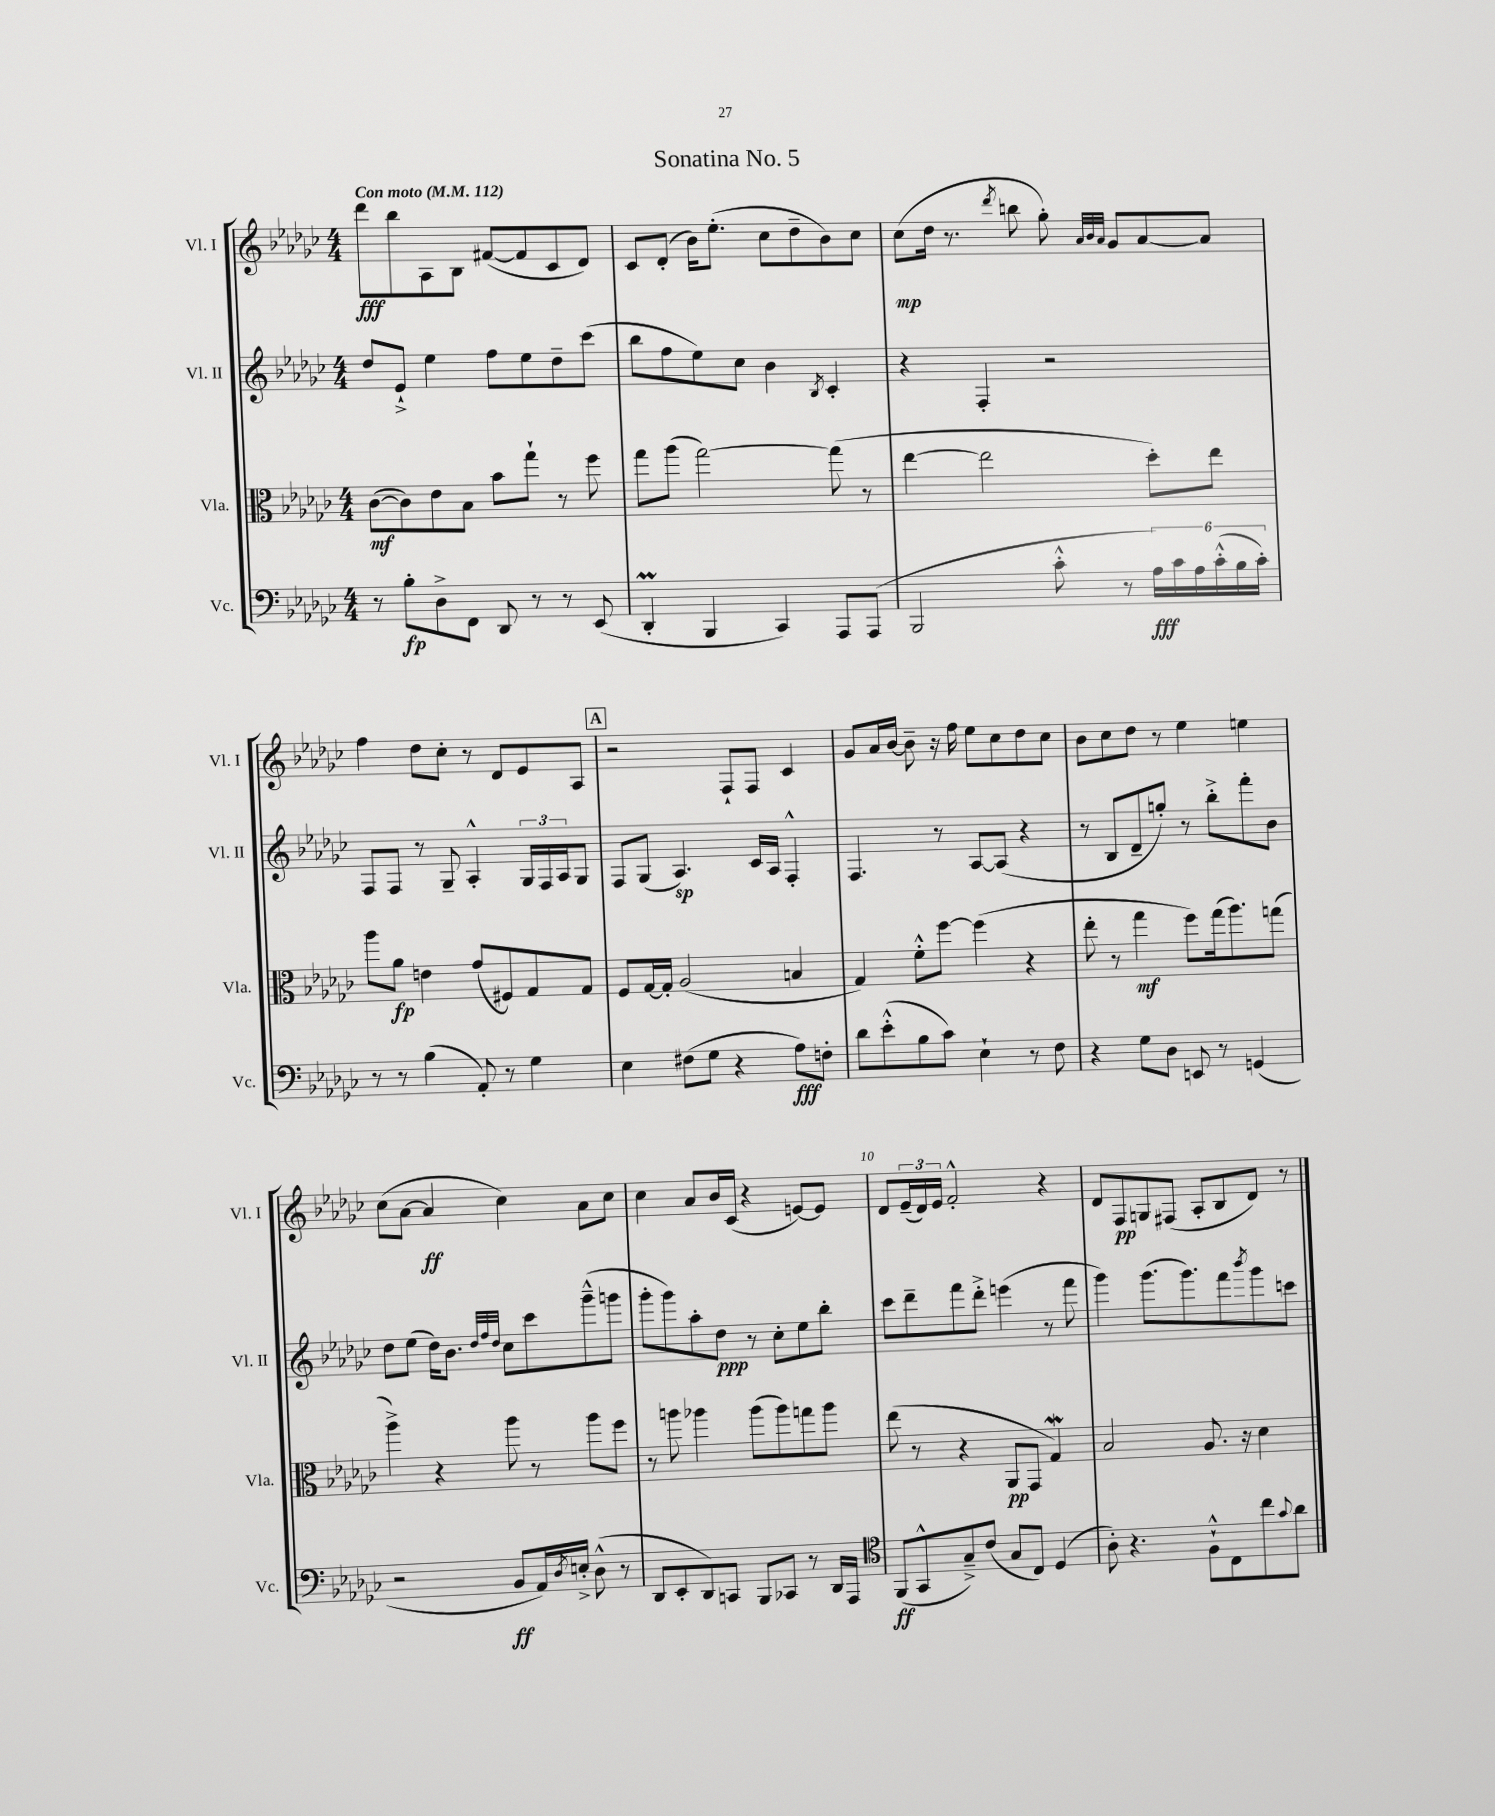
\header { title = "Sonatina No. 5" }
<<
\new StaffGroup <<
\new Staff = "s0" \with { instrumentName = "Vl. I" shortInstrumentName = "Vl. I" } {
    \clef treble \key ges \major \numericTimeSignature \time 4/4 \tempo "Con moto" 4 = 112
    des'''8\fff bes''8 aes8 bes8 fis'8~( fis'8 ces'8 des'8) |
    ces'8 des'8-.( bes'16) ees''8.-.( ces''8 des''8-- bes'8) ces''8 |
    ces''8\mp( des''16 r8. \acciaccatura { des'''8 } b''8 ges''8-.) \grace { aes'32 bes'32 aes'32 } ges'8 aes'8~ aes'8 |
    f''4 des''8 ces''8-. r8 des'8 ees'8 aes8 |
    \mark \markup { \box "A" } r2 f8-! f8 ces'4 |
    ges'8 aes'16 bes'16~ bes'8-- r16 f''16 ees''8 ces''8 des''8 ces''8 |
    bes'8 ces''8 des''8 r8 ees''4 e''4 |
    ces''8( aes'8~ aes'4\ff ces''4) aes'8 ces''8 |
    ces''4 aes'8 bes'16 ces'16( r4 e'8~) e'8 |
    des'8 \tuplet 3/2 { ees'16--( des'16) ees'16 } f'2-.-^ r4 |
    des'8 f8\pp g8 fis8( aes8-. bes8 des'8) r8 \bar "|." |
}
\new Staff = "s1" \with { instrumentName = "Vl. II" shortInstrumentName = "Vl. II" } {
    \clef treble \key ges \major \numericTimeSignature \time 4/4
    des''8 ees'8-!-> ees''4 f''8 ees''8 des''8-- ces'''8( |
    bes''8 f''8 ees''8) ces''8 bes'4 \acciaccatura { bes8 } ces'4-. |
    r4 f4-. r2 |
    f8 f8 r8 ges8-- aes4-.-^ \tuplet 3/2 { ges16 f16 aes16 } ges8 |
    \mark \markup { \box "A" } f8 ges8( aes4.\sp) ces'16 aes16 f4-.-^ |
    f4. r8 aes8~ aes8( r4 |
    r8 bes8 des'8-- g''8-.) r8 bes''8-.-> f'''8-. bes'8 |
    des''8 ees''8( des''16) bes'8. \grace { des''32 f''32 des''32 } ces''8 ces'''8 ges'''8---^( g'''8 |
    ges'''8-. ges'''8) aes''8-. des''8\ppp r8 ces''8-. ees''8 bes''8-. |
    ces'''8 des'''8-- f'''8 des'''8-.-> e'''4( r8 f'''8 |
    ges'''4) ges'''8.( ges'''8.) f'''8 \acciaccatura { bes'''8 } ges'''8 c'''8 \bar "|." |
}
\new Staff = "s2" \with { instrumentName = "Vla." shortInstrumentName = "Vla." } {
    \clef alto \key ges \major \numericTimeSignature \time 4/4
    ces'8~\mf( ces'8) ees'8 bes8 bes'8 ges''8-! r8 f''8 |
    ges''8 aes''8( ges''2~) ges''8( r8 |
    ees''4~ ees''2 des''8-.) ees''8 |
    aes''8 aes'8\fp e'4 ges'8( fis8) ges8 ges8 |
    \mark \markup { \box "A" } f8 ges16~ ges16-. aes2( b4 |
    ges4) f'8-.-^ f''8~ f''4( r4 |
    ees''8-. r8 ges''4\mf f''8) ges''16( aes''8.) g''8( |
    aes''4->) r4 aes''8 r8 aes''8 f''8 |
    r8 a''8 aes''4 aes''8( aes''8) g''8 aes''8 |
    ees''8( r8 r4 aes,8\pp ges,8 ges4\mordent) |
    bes2 aes8. r16 des'4 \bar "|." |
}
\new Staff = "s3" \with { instrumentName = "Vc." shortInstrumentName = "Vc." } {
    \clef bass \key ges \major \numericTimeSignature \time 4/4
    r8 bes8-.\fp des8-> f,8 des,8 r8 r8 ees,8( |
    des,4-.\prall bes,,4 ces,4) aes,,8 aes,,8( |
    bes,,2 ces'8-.-^ r8 \tuplet 6/4 { aes16\fff) ces'16 aes16 ces'16-.-^( bes16 ces'16-.) } |
    r8 r8 bes4( aes,8-.) r8 ges4 |
    \mark \markup { \box "A" } ees4 fis8( ges8 r4 aes8\fff) f8-. |
    des'8 ees'8-.-^( bes8 ces'8) ees4-! r8 f8 |
    r4 ges8 des8 e,8 r8 g,4( |
    r2 bes,8\ff aes,16) \acciaccatura { des8 } e16-.-> des8-^( r8 |
    des,8 ees,8-. des,8) c,8 bes,,8 ces,8 r8 des,16 aes,,16 |
    \clef tenor f,8\ff( ges,8-^ ges8--->) ces'8( ges8 ces8) des4( |
    aes8-.) r4. f8-!-^ ces8 ces''8 \appoggiatura { ges'8 } aes'8 \bar "|." |
}
>>
>>
\layout { \context { \Score \override BarNumber.break-visibility = ##(#f #t #t) barNumberVisibility = #(every-nth-bar-number-visible 5) } }
